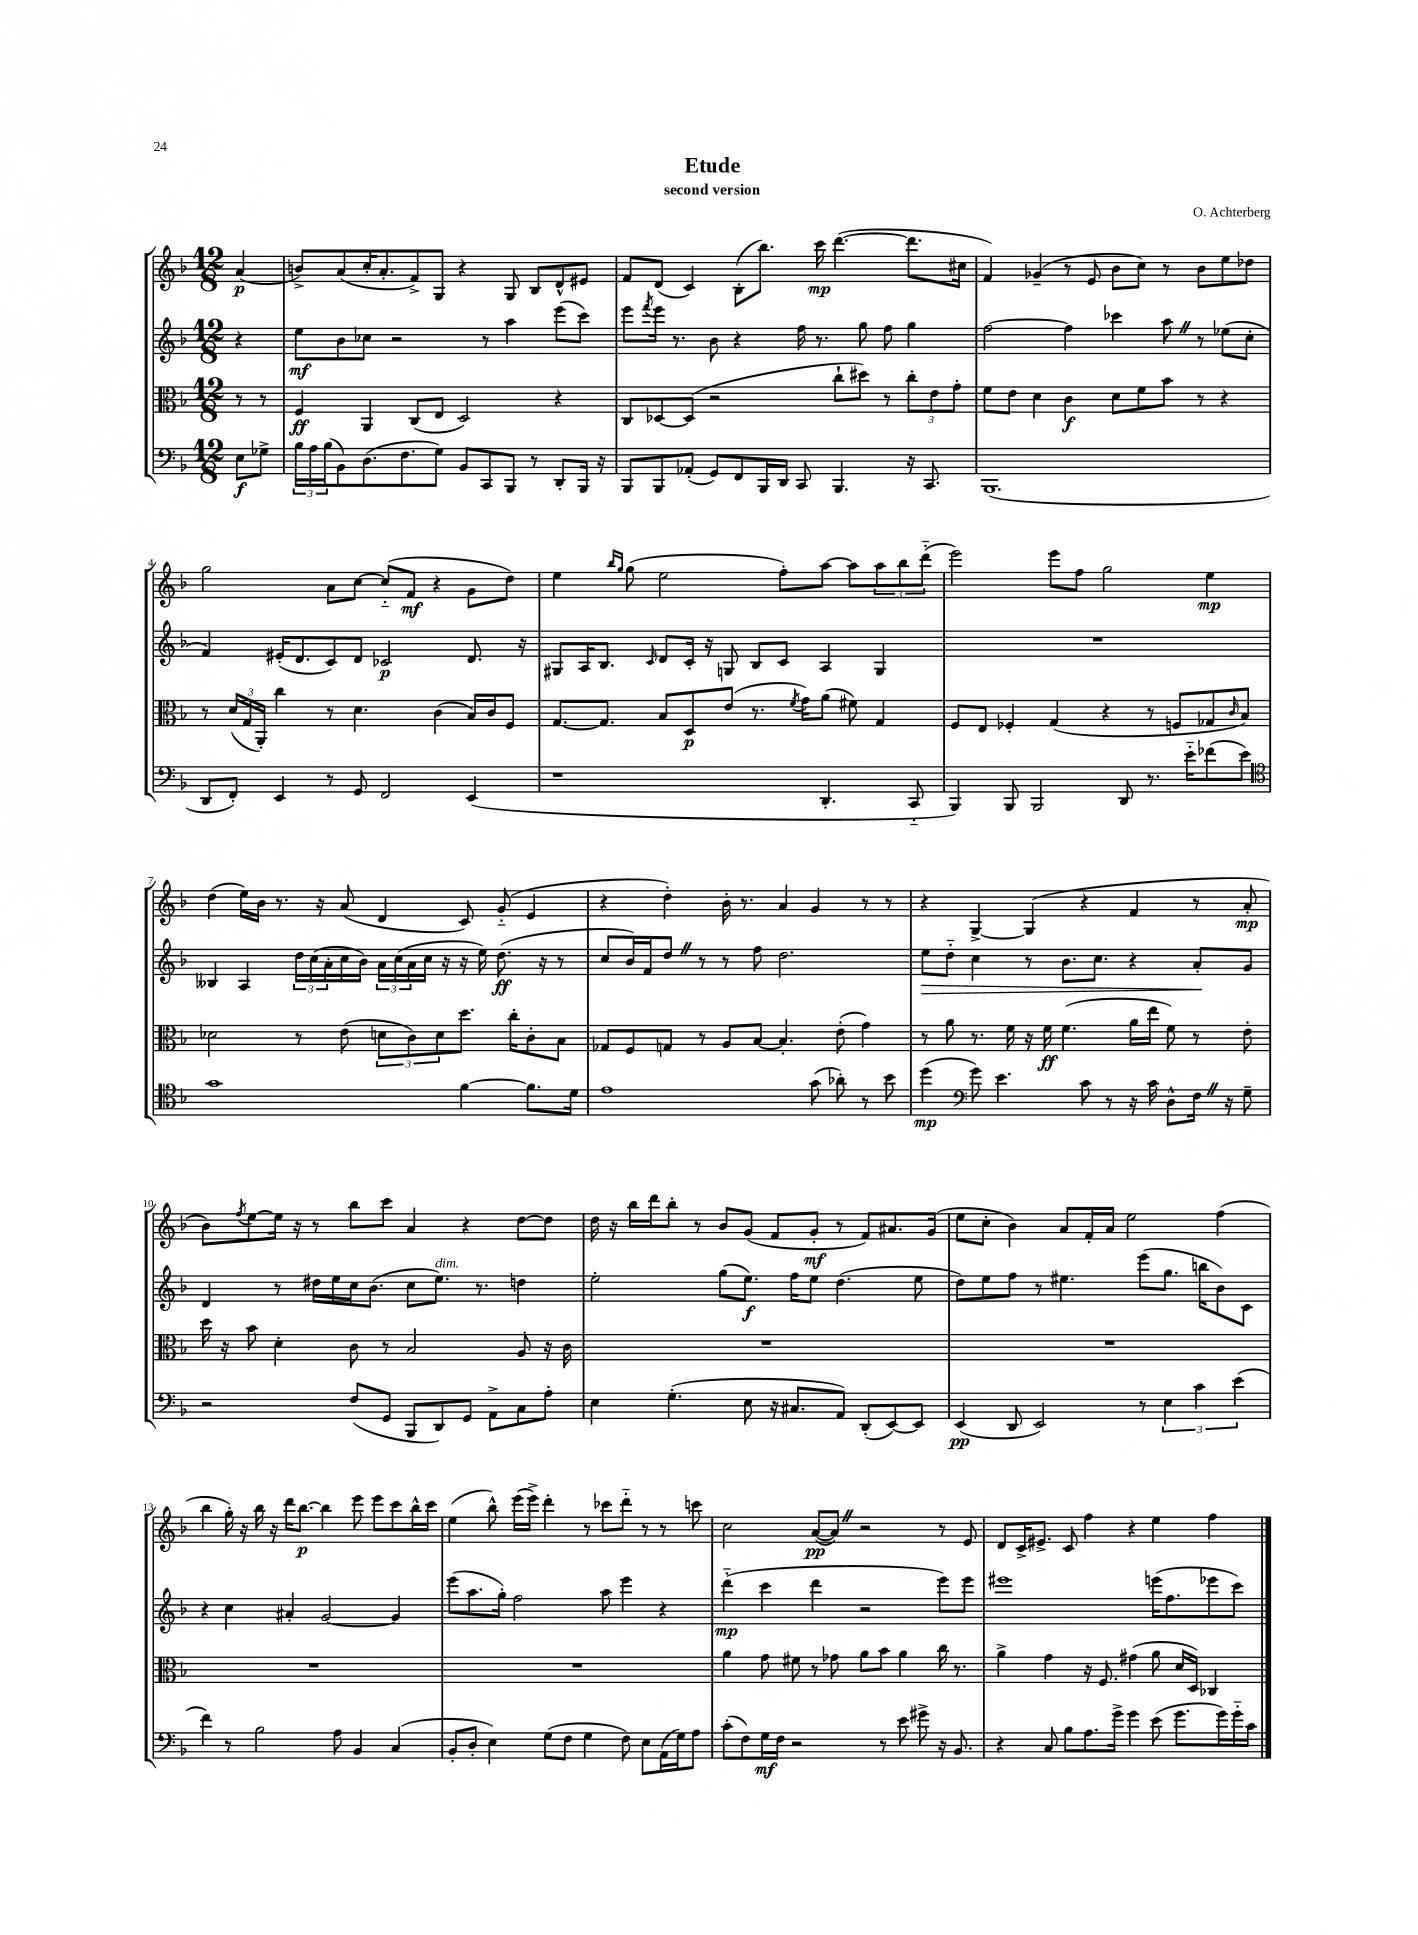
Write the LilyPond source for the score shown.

\header { title = "Etude" composer = "O. Achterberg" subtitle = "second version" }
<<
\new StaffGroup <<
\new Staff = "s0" {
    \clef treble \key f \major \numericTimeSignature \time 12/8 \partial 4
    a'4\p( |
    b'8->) a'8( c''16-. a'8.-. f'8->) g8 r4 g8 bes8 d'8-^ eis'8 |
    f'8 d'8( c'4) bes8-.( bes''8.) c'''16\mp d'''4.~( d'''8. cis''16 |
    f'4) ges'4--( r8 e'8 bes'8 c''8) r8 bes'8 e''8 des''8 |
    g''2 a'8 c''8~ c''8-_( f'8\mf r4 g'8 d''8) |
    e''4 \grace { bes''16 g''16 } g''8( e''2 f''8-.) a''8~ a''8 \tuplet 3/2 { a''8 bes''8 d'''8-_( } |
    e'''2) e'''8 f''8 g''2 e''4\mp |
    d''4( e''16) bes'16 r8. r16 a'8( d'4 c'8) g'8-_( e'4 |
    r4 d''4-.) bes'16-. r8. a'4 g'4 r8 r8 |
    r4 g4~-> g4( r4 f'4 r8 a'8-.\mp |
    bes'8) \acciaccatura { f''8 } e''8~ e''16 r16 r8 bes''8 c'''8 a'4 r4 d''8~ d''8 |
    d''16 r16 bes''16 d'''16 bes''8-. r8 bes'8 g'8( f'8 g'8-.\mf r8 f'8) ais'8. g'16( |
    e''8 c''8-. bes'4) a'8 f'16-. a'16 e''2 f''4( |
    bes''4 g''16-.) r16 bes''16 r16 d'''16 bes''8.~\p bes''4 e'''8 e'''8 c'''8 bes''16-^ c'''16 |
    e''4( bes''8-^) e'''16( e'''16->) d'''4-. r8 ces'''8 d'''8-_ r8 r8 c'''8 |
    c''2 a'8~\pp( a'8) \once \override BreathingSign.text = \markup { \musicglyph "scripts.caesura.straight" } \breathe r2 r8 e'8 |
    d'8 c'16-> eis'8.-> c'8 f''4 r4 e''4 f''4 \bar "|." |
}
\new Staff = "s1" {
    \clef treble \key f \major \numericTimeSignature \time 12/8 \partial 4
    r4 |
    e''8\mf bes'8 ces''8 r2 r8 a''4 e'''8( c'''8) |
    e'''8 \acciaccatura { f'''8 } e'''16 r8. bes'8 r4 f''16 r8. g''8 f''8 g''4 |
    f''2~ f''4 ces'''4 a''8 \once \override BreathingSign.text = \markup { \musicglyph "scripts.caesura.straight" } \breathe r8 ees''8( c''8-. |
    f'4) eis'16-.( d'8. c'8) d'8 ces'2\p d'8. r16 |
    gis8 a16 bes8. \grace { c'16 } d'8 c'16-. r16 g8 bes8 c'8 a4 g4 |
    R1. |
    beses4 a4 \tuplet 3/2 { d''16 c''16( a'16-. } c''16 bes'16) \tuplet 3/2 { a'16 c''16( a'16 } c''16 r16 r16 e''16) d''8.\ff( r16 r8 |
    c''8 bes'16) f'16 d''8 \once \override BreathingSign.text = \markup { \musicglyph "scripts.caesura.straight" } \breathe r8 r8 f''8 d''2. |
    e''8\> d''8-_ c''4 r8 bes'8. c''8. r4 a'8-.\! g'8 |
    d'4 r8 dis''16 e''16 c''16 bes'8.( c''8 e''8.^\markup { \italic "dim." }) r8. d''4 |
    e''2-. g''8( e''8.\f) f''16 e''8 d''4.( e''8 |
    d''8) e''8 f''8 r8 eis''4. e'''8( g''8. b''16 bes'8) c'8 |
    r4 c''4 ais'4-. g'2~ g'4 |
    e'''8( a''8. g''16-.) f''2 a''8 e'''4 r4 |
    d'''4-_\mp( c'''4 d'''4 r2 e'''8) e'''8 |
    eis'''1 e'''16( f''8. ees'''8 c'''8) \bar "|." |
}
\new Staff = "s2" {
    \clef alto \key f \major \numericTimeSignature \time 12/8 \partial 4
    r8 r8 |
    f4\ff a,4 c8( e8 d2) r4 |
    c8 des8~ des8( r2 c''8-! dis''8) r8 \tuplet 3/2 { c''8-. e'8 g'8-. } |
    f'8 e'8 d'4 c'4\f d'8 f'8 bes'8 r8 r4 |
    r8 \tuplet 3/2 { d'16( g16 a,16-.) } c''4 r8 d'4. c'4( bes16) c'16 f8 |
    g8.~ g8. bes8 d8\p e'8( r8. \acciaccatura { f'8 } g'16) a'8( fis'8) g4 |
    f8 e8 fes4-. g4( r4 r8 f8 ges8 \grace { c'16 } bes8) |
    des'2 r8 e'8( \tuplet 3/2 { d'8 c'8) d'8 } d''8. c''16-. c'8-. bes8 |
    ges8 f8 g8 r8 a8 bes8~ bes4.-. e'8-.( g'4) |
    r8 a'8 r8. f'16 r16 f'16\ff f'4.( a'16 e''16 f'8) r8 e'8-. |
    d''16 r16 bes'8 d'4-. c'8 r8 bes2 a8 r16 c'16 |
    R1. |
    R1. |
    R1. |
    R1. |
    a'4 g'8 fis'8 r8 ges'8 a'8 bes'8 a'4 c''16 r8. |
    a'4-> g'4 r16 f8. gis'4( a'8 d'16 d16) ces4 \bar "|." |
}
\new Staff = "s3" {
    \clef bass \key f \major \numericTimeSignature \time 12/8 \partial 4
    e8\f ges8-> |
    \tuplet 3/2 { bes16 a16 bes16( } bes,8) d8.( f8. g8) bes,8 c,8 bes,,8 r8 d,8-. bes,,16 r16 |
    bes,,8 bes,,8 aes,8-.( g,8) f,8 bes,,16 d,16 c,8 bes,,4. r16 c,8. |
    bes,,1.( |
    d,8 f,8-.) e,4 r8 g,8 f,2 e,4( |
    r1 d,4.-. c,8-_ |
    bes,,4) bes,,8 bes,,2 d,8 r8. e'16-_ fes'8( e'8) |
    \clef tenor g'1 f'4~ f'8. d'16 |
    e'1 g'8( aes'8-.) r8 bes'8 |
    d''4\mp( \clef bass g'8) e'4. c'8 r8 r16 c'16 d8-^ f16 \once \override BreathingSign.text = \markup { \musicglyph "scripts.caesura.straight" } \breathe r16 g8-- |
    r2 f8( g,8 bes,,8 d,8) g,8 a,8-> c8 a8-. |
    e4 g4.-.( e8 r16 cis8. a,8) d,8-.( e,8~) e,8 |
    e,4\pp( d,8 e,2) r8 \tuplet 3/2 { e4 c'4 e'4( } |
    f'4) r8 bes2 a8 bes,4 c4( |
    bes,8-. d8-. e4) g8( f8 g4 f8) e8 a,16( g16) a8 |
    c'8-.( f8) g16\mf f16 r2 r8 e'8 gis'8-> r16 bes,8. |
    r4 c8 bes8 a8. g'16-> g'4 e'8( g'8. g'16) g'16-_ c'16 \bar "|." |
}
>>
>>
